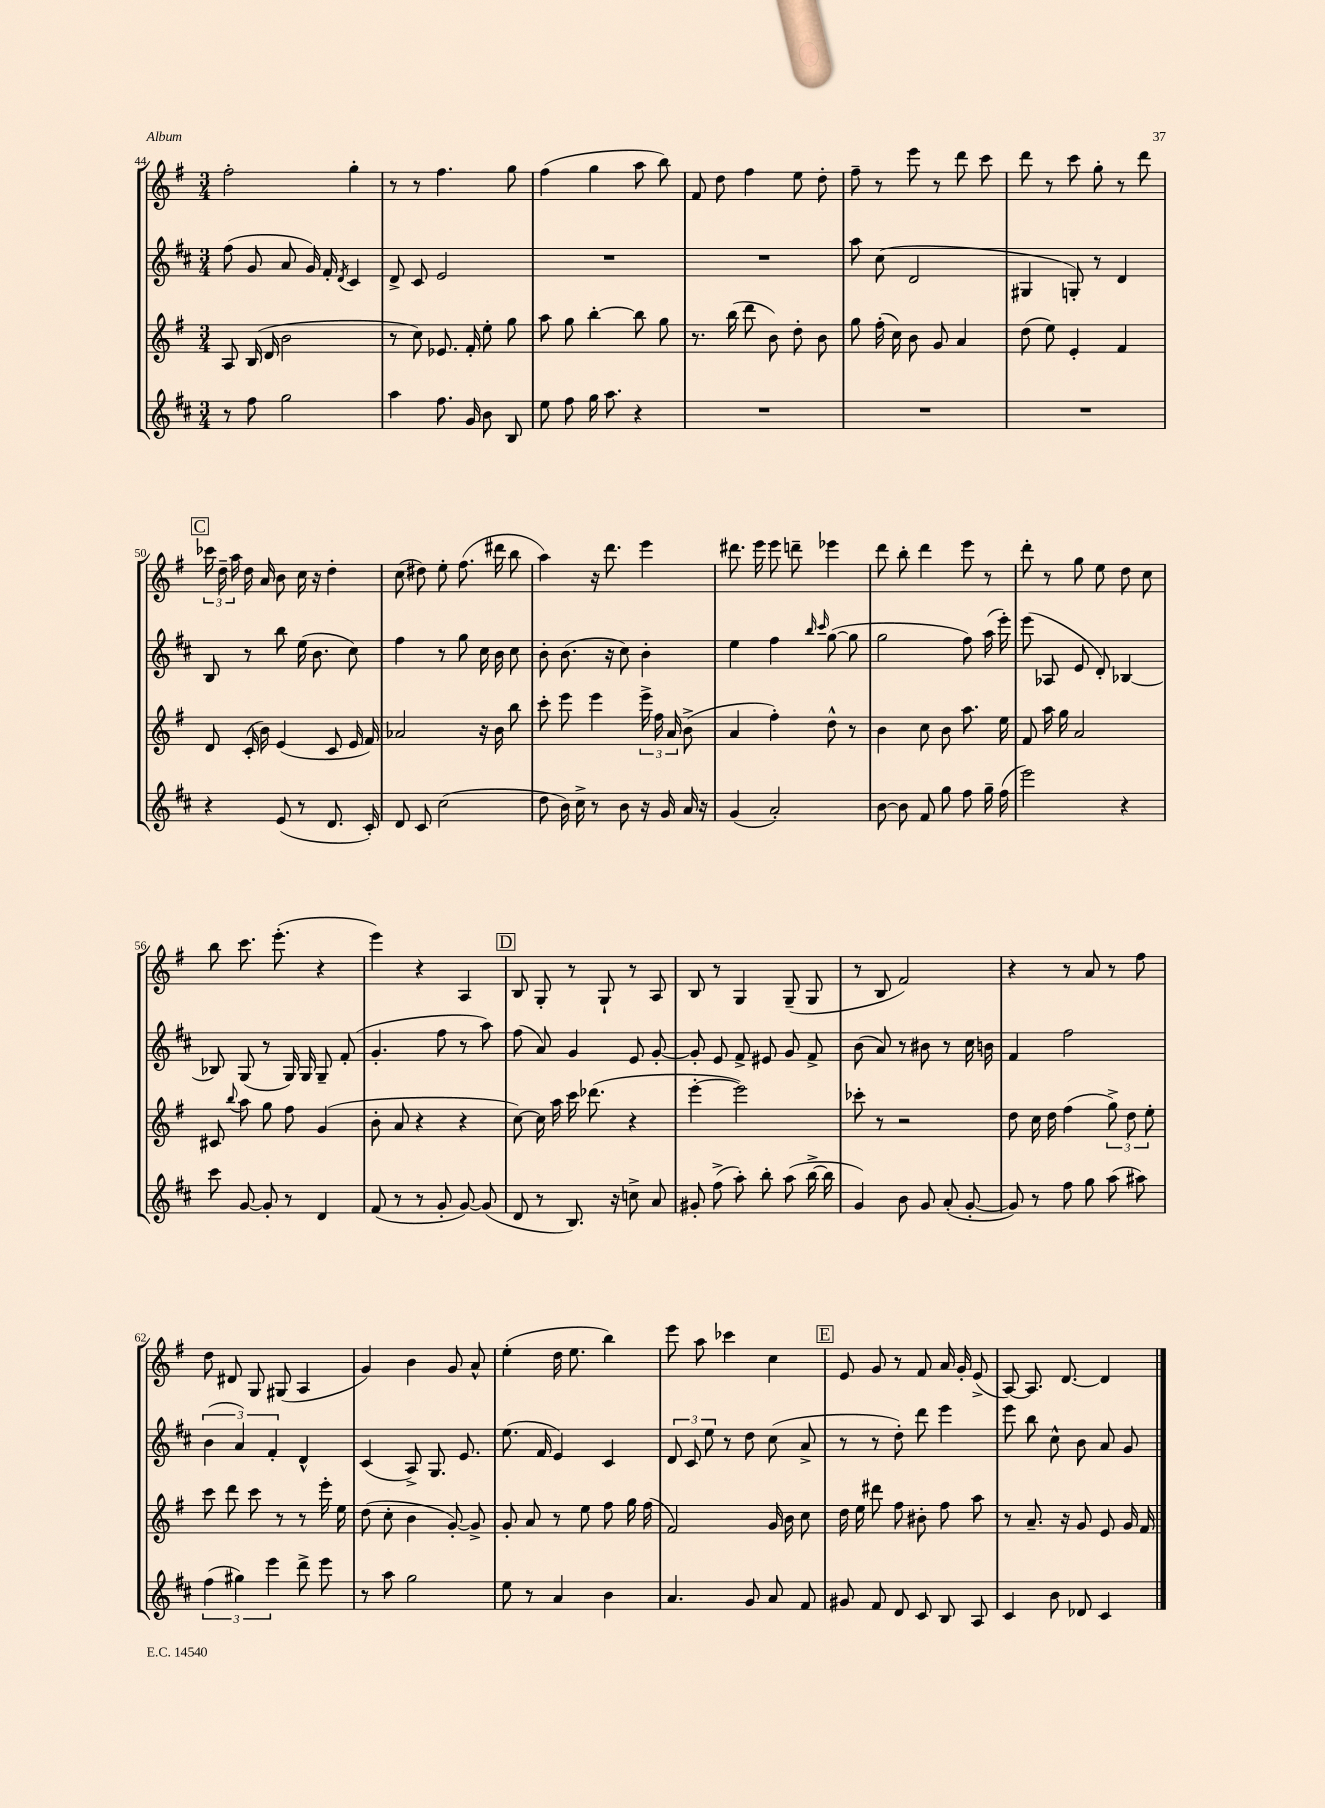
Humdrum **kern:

**kern	**kern	**kern	**kern
*staff4	*staff3	*staff2	*staff1
*clefG2	*clefG2	*clefG2	*clefG2
*k[f#c#]	*k[f#]	*k[f#c#]	*k[f#]
*M3/4	*M3/4	*M3/4	*M3/4
8r	8A	(8ff#	2ff#'
8ff#	(16B	8g	.
.	16d	.	.
2gg	2b	8a	.
.	.	16g)	.
.	.	16f#'	.
.	.	8qd	.
.	.	4c#	4gg'
=	=	=	=
4aa	8r	8d^	8r
.	8cc)	8c#	8r
8.ff#	8.e-	2e	4.ff#
16g	16f#'	.	.
8b	8ee'	.	.
8B	8gg	.	8gg
=	=	=	=
8ee	8aa	2.r	(4ff#
8ff#	8gg	.	.
16gg	[4bb'	.	4gg
8.aa	.	.	.
4r	8bb]	.	8aa
.	8gg	.	8bb)
=	=	=	=
2.r	8.r	2.r	8f#
.	.	.	8dd
.	(16bb	.	.
.	8ddd	.	4ff#
.	8b)	.	.
.	8dd'	.	8ee
.	8b	.	8dd'
=	=	=	=
2.r	8gg	8aa	8ff#~
.	(16ff#'	(8cc#	8r
.	16cc)	.	.
.	8b	2d	8eee
.	8g	.	8r
.	4a	.	8ddd
.	.	.	8ccc
=	=	=	=
2.r	(8dd	4G#	8ddd
.	8ee)	.	8r
.	4e'	8G')	8ccc
.	.	8r	8gg'
.	4f#	4d	8r
.	.	.	8ddd
=	=	=	=
4r	8d	8B	24ccc-
.	.	.	24dd~
.	.	.	24aa
.	(16c'	8r	16dd
.	16b)	.	16a
(8e	(4e	8bb	8b
8r	.	(16ee	16cc
.	.	8.b	16r
8.d	8c	.	4dd'
.	16e	8cc#)	.
16c#')	16f#)	.	.
=	=	=	=
8d	2a-	4ff#	(8cc
8c#	.	.	8dd#)
(2cc#	.	8r	8ee'
.	.	8gg	(8.ff#
.	16r	16cc#	.
.	16b	16b	16ddd#
.	8bb	8cc#	8bb
=	=	=	=
8dd	8ccc'	8b'	4aa)
16b)	8eee	(8.b	.
16cc#^	.	.	.
8r	4eee	.	16r
.	.	16r	8.ddd
8b	.	8cc#)	.
16r	24eee^	4b'	4eee
.	24ff#	.	.
16g	.	.	.
.	24a	.	.
16a	(8b^	.	.
16r	.	.	.
=	=	=	=
(4g	4a	4ee	8.ddd#
.	.	.	16eee
2a')	4ff#')	4ff#	8eee
.	.	.	8ddd~
.	.	16qqbb	.
.	.	16qqccc#	.
.	8dd^^	([8gg	4eee-
.	8r	8gg]	.
=	=	=	=
[8b	4b	2gg	8ddd
8b]	.	.	8bb'
8f#	8cc	.	4ddd
8gg	8b	.	.
8ff#	8.aa	8ff#)	8eee
16gg~	.	(16aa	8r
(16ff#	16ee	16eee')	.
=	=	=	=
2eee)	8f#	(8eee	8ddd'
.	16aa	8A-	8r
.	16gg	.	.
.	2a	8e	8gg
.	.	8d')	8ee
4r	.	[4B-	8dd
.	.	.	8cc
=	=	=	=
8ccc#	8c#	8B-]	8bb
.	8qqbb	.	.
[8g	8aa	(8G	8.ccc
8g']	8gg	8r	.
.	.	.	(8.eee'
8r	8ff#	16G)	.
.	.	16G	.
4d	(4g	8G~	4r
.	.	(8f#'	.
=	=	=	=
(8f#	8b'	4.g'	4eee)
8r	8a	.	.
8r	4r	.	4r
8g'	.	8ff#	.
[8g)	4r	8r	4A
(8g]	.	8aa)	.
=	=	=	=
8d	[8cc)	(8ff#	8B
8r	16cc]	8a)	8G'
.	16aa	.	.
8.B)	16ccc	4g	8r
.	(8.ddd-	.	.
.	.	.	8G`
16r	.	.	.
8cc^	4r	8e	8r
8a	.	[8g'	8A
=	=	=	=
8g#'	[4eee'	8g']	8B
(8ff#^	.	8e	8r
8aa')	2eee])	8f#^	4G
8bb'	.	8e#	.
(8aa	.	8g	(8G~
[16bb^	.	8f#^	8G
16bb]	.	.	.
=	=	=	=
4g)	8ccc-'	(8b	8r
.	8r	8a)	8B
8b	2r	8r	2f#)
8g	.	8b#	.
(8a'	.	8r	.
[8g'	.	16cc#	.
.	.	16b	.
=	=	=	=
8g])	8dd	4f#	4r
8r	16cc	.	.
.	16dd	.	.
8ff#	(4ff#	2ff#	8r
8gg	.	.	8a
(8aa	12gg^)	.	8r
.	12dd	.	.
8aa#)	.	.	8ff#
.	12ee'	.	.
=	=	=	=
(6ff#	8ccc	(6b	8dd
.	8ddd	.	8d#
6gg#)	.	6a)	.
.	8ccc	.	8G
6eee	.	6f#'	.
.	8r	.	(8G#
8ddd^	8r	4d^^	4A
8eee	16eee'	.	.
.	16ee	.	.
=	=	=	=
8r	(8dd	(4c#	4g)
8aa	8cc'	.	.
2gg	4b	8A^)	4b
.	.	8.G	.
.	[8g')	.	8g
.	.	8.e	.
.	8g^]	.	8a^^
=	=	=	=
8ee	8g'	(8.ee	(4ee'
8r	8a	.	.
.	.	16f#	.
4a	8r	4e)	16dd
.	.	.	8.ee
.	8ee	.	.
4b	8ff#	4c#	4bb)
.	16gg	.	.
.	(16ff#	.	.
=	=	=	=
4.a	2f#)	12d	8eee
.	.	12c#	.
.	.	.	8aa
.	.	12ee	.
.	.	8r	4ccc-
8g	.	8dd	.
8a	16g	(8cc#	4cc
.	16b	.	.
8f#	8cc	8a^	.
=	=	=	=
8g#	16dd	8r	8e
.	16ee	.	.
8f#	8ddd#	8r	8g
8d	8ff#	8dd')	8r
8c#	8b#'	8ddd	8f#
8B	8ff#	4eee	16a
.	.	.	16g'
8A	8aa	.	(8e^
=	=	=	=
4c#	8r	8eee	[8A)
.	8.a~	8bb	8.A]
8b	.	8cc#^^	.
.	16r	.	[8.d
8d-	8g	8b	.
4c#	8e	8a	4d]
.	16g	8g	.
.	16f#	.	.
==	==	==	==
*-	*-	*-	*-
